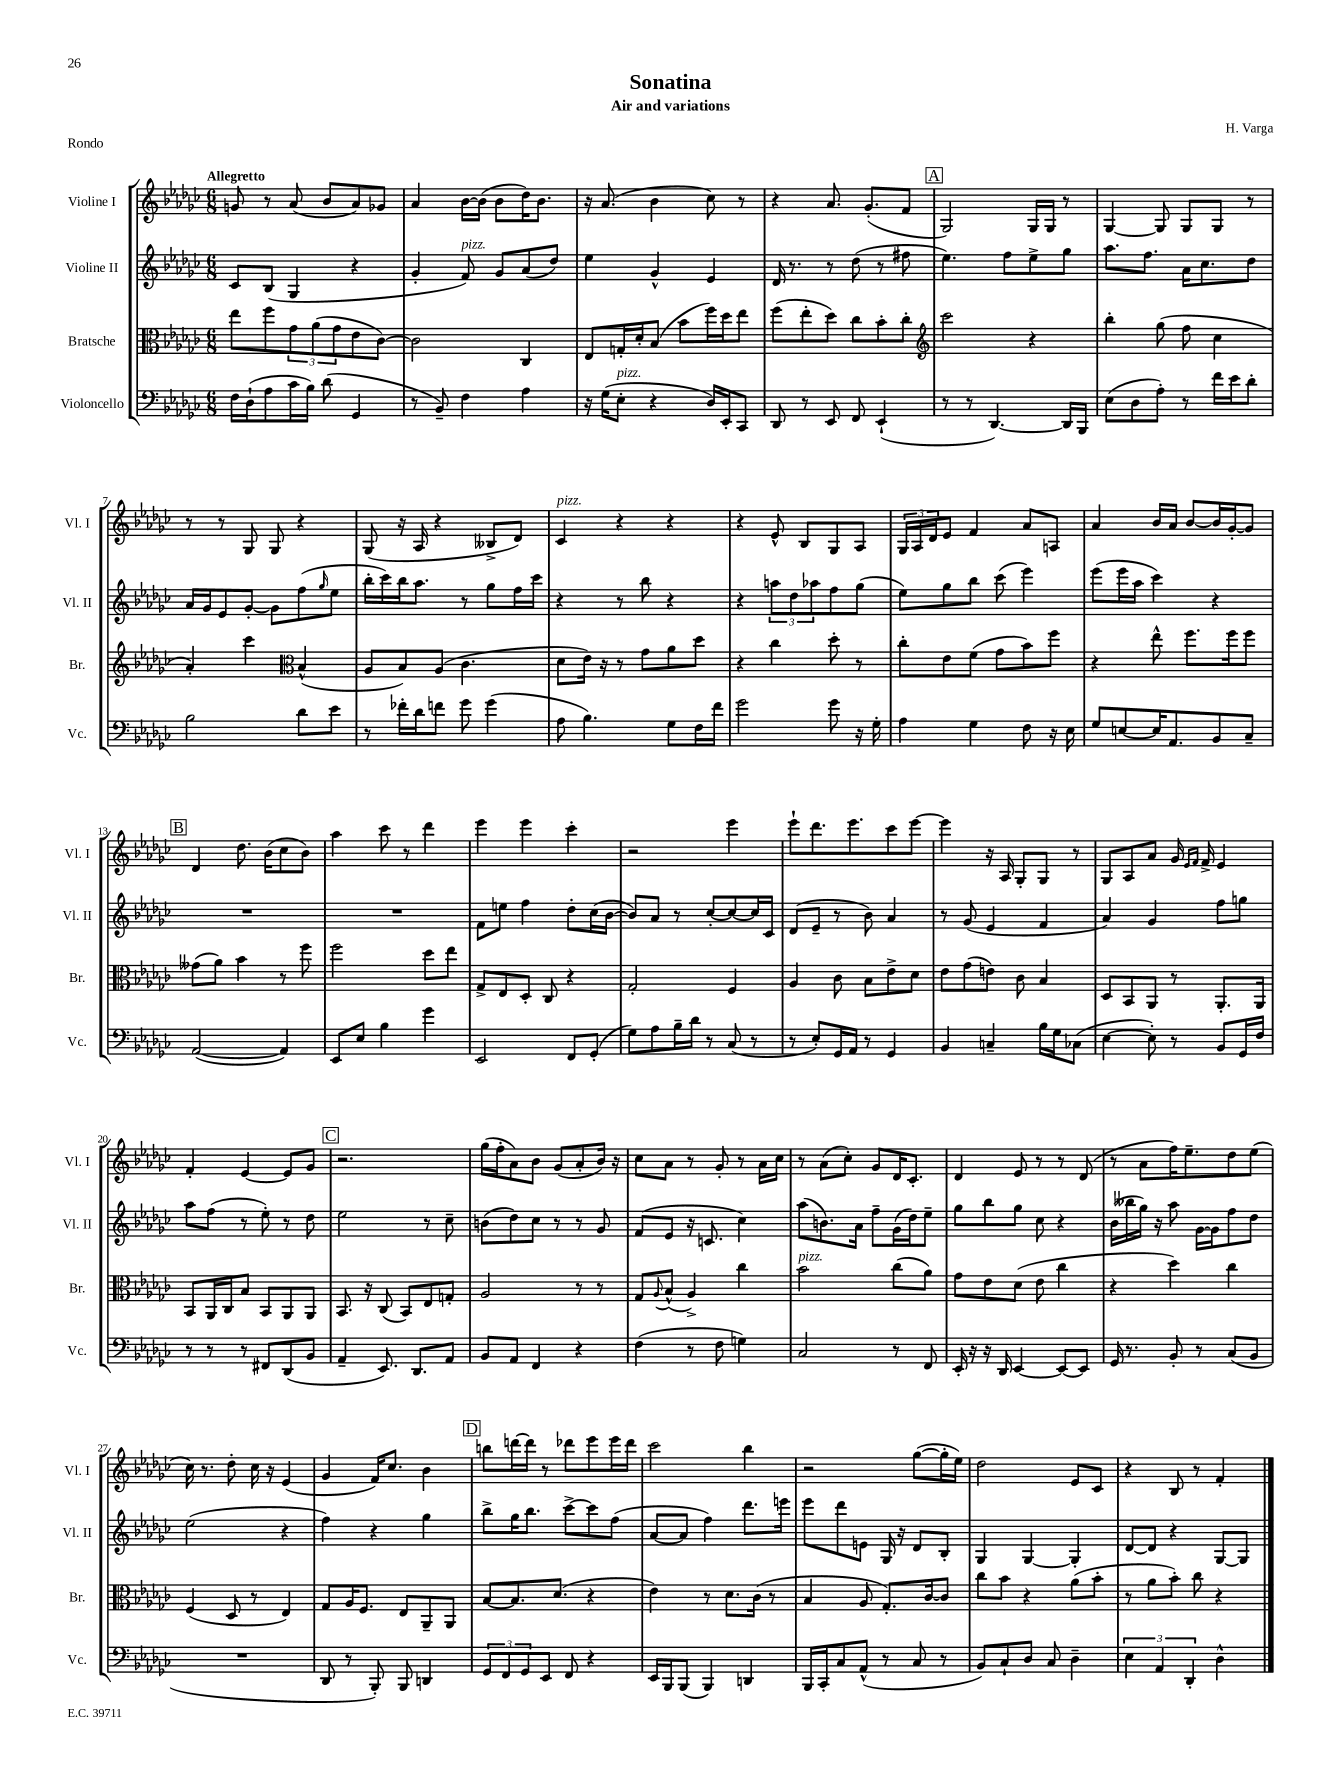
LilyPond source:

\header { title = "Sonatina" composer = "H. Varga" subtitle = "Air and variations" piece = "Rondo" }
<<
\new StaffGroup <<
\new Staff = "s0" \with { instrumentName = "Violine I" shortInstrumentName = "Vl. I" } {
    \clef treble \key ges \major \numericTimeSignature \time 6/8 \tempo "Allegretto"
    g'8 r8 aes'8( bes'8 aes'8) ges'8 |
    aes'4 bes'16~ bes'16( bes'8 des''16) bes'8. |
    r16 aes'8.( bes'4 ces''8) r8 |
    r4 aes'8. ges'8.-.( f'8 |
    \mark \markup { \box "A" } ges2) ges16 ges16 r8 |
    ges4~ ges8 ges8 ges8 r8 |
    r8 r8 ges8 ges8 r4 |
    ges8( r16 aes16 r4 beses8-> des'8) |
    ces'4^\markup { \italic "pizz." } r4 r4 |
    r4 ees'8-^ bes8 ges8 aes8 |
    \tuplet 3/2 { ges16 aes16 des'16 } ees'8 f'4 aes'8 a8 |
    aes'4 bes'16 aes'16 bes'8~ bes'16 ges'16~-. ges'8 |
    \mark \markup { \box "B" } des'4 des''8. bes'16( ces''8 bes'8) |
    aes''4 ces'''8 r8 des'''4 |
    ees'''4 ees'''4 ces'''4-. |
    r2 ees'''4 |
    ees'''8-! des'''8. ees'''8. ces'''8 ees'''8~ |
    ees'''4 r16 aes16 ges8-. ges8 r8 |
    ges8 aes8 aes'8 ges'16 \grace { ees'16 f'16 } f'16-> ees'4 |
    f'4-. ees'4~ ees'8 ges'8 |
    \mark \markup { \box "C" } r2. |
    ges''16( f''16-. aes'8) bes'8 ges'8( aes'8-. bes'16) r16 |
    ces''8 aes'8 r8 ges'8-. r8 aes'16 ces''16 |
    r8 aes'8( ces''8-.) ges'8 des'16 ces'8.-. |
    des'4 ees'8 r8 r8 des'8( |
    r8 aes'8 f''16) ees''8.-- des''8 ees''8( |
    ces''16) r8. des''8-. ces''16 r16 ees'4( |
    ges'4 f'16) ces''8. bes'4 |
    \mark \markup { \box "D" } b''8 d'''16~ d'''16 r8 des'''8 ees'''8 ees'''16 des'''16 |
    ces'''2 bes''4 |
    r2 ges''8~( ges''16-. ees''16) |
    des''2 ees'8 ces'8 |
    r4 bes8 r8 f'4-. \bar "|." |
}
\new Staff = "s1" \with { instrumentName = "Violine II" shortInstrumentName = "Vl. II" } {
    \clef treble \key ges \major \numericTimeSignature \time 6/8
    ces'8 bes8( ges4 r4 |
    ges'4-. f'8^\markup { \italic "pizz." }) ges'8 aes'8( des''8) |
    ees''4 ges'4-^ ees'4 |
    des'16 r8. r8 des''8( r8 fis''8 |
    \mark \markup { \box "A" } ees''4.) f''8 ees''8-> ges''8 |
    aes''8. f''8. aes'16 ces''8. des''8 |
    aes'16 ges'16 ees'8 ges'8~-. ges'8 f''8( \grace { ges''16 } ees''8 |
    bes''16-. ces'''16) bes''16 aes''8. r8 ges''8 f''16 ces'''16 |
    r4 r8 bes''8 r4 |
    r4 \tuplet 3/2 { a''8 des''8 aes''8 } f''8 ges''8( |
    ees''8) ges''8 bes''8 ces'''8( ees'''4) |
    ees'''8( ees'''16 aes''16 ces'''4) r4 |
    \mark \markup { \box "B" } R2. |
    R2. |
    f'8 e''8 f''4 des''8-. ces''16( bes'16~ |
    bes'8) aes'8 r8 ces''8~-. ces''8~ ces''16 ces'16 |
    des'8( ees'8-- r8 bes'8) aes'4 |
    r8 ges'8( ees'4 f'4 |
    aes'4) ges'4 f''8 g''8 |
    aes''8 f''8( r8 ees''8-.) r8 des''8 |
    \mark \markup { \box "C" } ees''2 r8 ces''8-- |
    b'8( des''8) ces''8 r8 r8 ges'8 |
    f'8( ees'8 r16 c'8. ces''4) |
    aes''8( b'8.) aes'16 f''8-- ges'16( des''16) ees''8-- |
    ges''8 bes''8 ges''8 ces''8 r4 |
    bes'16( beses''16 ges''16) r16 aes''8 ges'16~ ges'16 f''8 des''8 |
    ees''2( r4 |
    f''4) r4 ges''4 |
    \mark \markup { \box "D" } bes''8-> ges''16 bes''8. ces'''8~-> ces'''8 f''8( |
    aes'8~ aes'8 f''4) des'''8. e'''16 |
    ees'''8 des'''8 e'8 ges16 r16 des'8 bes8-. |
    ges4 ges4~ ges4-. |
    des'8~ des'8 r4 ges8~ ges8 \bar "|." |
}
\new Staff = "s2" \with { instrumentName = "Bratsche" shortInstrumentName = "Br." } {
    \clef alto \key ges \major \numericTimeSignature \time 6/8
    ees''8 f''8 \tuplet 3/2 { ges'8 aes'8( ges'8 } ees'8 ces'8~) |
    ces'2 ces4 |
    ees8 g16-. des'16-. bes8( bes'8 f''16) des''16 ees''8 |
    f''8( ees''8-. des''8) ces''8 bes'8-. ces''8-. |
    \mark \markup { \box "A" } \clef treble ces'''2 r4 |
    bes''4-. ges''8( f''8 ces''4 |
    aes'4-.) ces'''4 \clef alto bes4-^( |
    aes8 bes8) aes8( ces'4. |
    des'8 ees'16) r16 r8 ges'8 aes'8 des''8 |
    r4 ces''4 des''8-. r8 |
    ces''8-. ees'8 f'8( ges'8 bes'8) f''8 |
    r4 ees''8-^ f''8. f''16 f''8 |
    \mark \markup { \box "B" } geses'8( aes'8) bes'4 r8 f''8 |
    f''2 des''8 ees''8 |
    ges8-> ees8 des8-. ces8 r4 |
    ges2-. f4 |
    aes4 ces'8 bes8 ees'8-> des'8 |
    ees'8 ges'8( e'8) ces'8 bes4 |
    des8 bes,8 aes,8 r8 aes,8.-. aes,16 |
    bes,8 aes,16 ces16 bes8 bes,8 aes,8 aes,8 |
    \mark \markup { \box "C" } bes,8. r16 ces8( bes,8) ees8 g8-. |
    aes2 r8 r8 |
    ges8 \appoggiatura { aes8 } bes8-^( aes4->) ces''4 |
    bes'2^\markup { \italic "pizz." } ces''8( aes'8) |
    ges'8 ees'8 des'8( ees'8 ces''4 |
    r4 des''4) ces''4 |
    f4( des8 r8 ees4) |
    ges8 aes16 f8. ees8 aes,8-- aes,8 |
    \mark \markup { \box "D" } bes8~ bes8. des'8.( r4 |
    ees'4) r8 des'8. ces'16( r8 |
    bes4 aes8 ges8.-.) ces'16~ ces'8 |
    ces''8 bes'8 r4 aes'8( bes'8-. |
    r8 aes'8 bes'8-.) ces''8 r4 \bar "|." |
}
\new Staff = "s3" \with { instrumentName = "Violoncello" shortInstrumentName = "Vc." } {
    \clef bass \key ges \major \numericTimeSignature \time 6/8
    f16 des16-!( aes8 ces'16 bes16) des'8( ges,4 |
    r8 bes,8--) f4 aes4 |
    r16 ges16( ees8-.^\markup { \italic "pizz." } r4 des16) ees,16-. ces,8 |
    des,8 r8 ees,8 f,8 ees,4-!( |
    \mark \markup { \box "A" } r8 r8 des,4.~) des,16 bes,,16 |
    ees8( des8 aes8-.) r8 f'16 ees'16 des'8-. |
    bes2 des'8 ees'8 |
    r8 fes'16-. des'16 f'8 ges'8 ges'4( |
    aes8 bes4.) ges8 f16 f'16 |
    ges'2 ges'8 r16 ges16-. |
    aes4 ges4 f8 r16 ees16 |
    ges8 e8~ e16 aes,8. bes,8 ces8-- |
    \mark \markup { \box "B" } aes,2~( aes,4) |
    ees,8 ees8 bes4 ges'4 |
    ees,2 f,8 ges,8-.( |
    ges8) aes8 bes16-- des'16 r8 ces8( r8 |
    r8 ees8-.) ges,16 aes,16 r8 ges,4 |
    bes,4 c4-- bes16 ges16 ces8( |
    ees4~ ees8-.) r8 bes,8 ges,16 f16 |
    r8 r8 r8 fis,8 des,8( bes,8 |
    \mark \markup { \box "C" } aes,4-- ees,8.) des,8. aes,8 |
    bes,8 aes,8 f,4 r4 |
    f4( r8 f8 g4) |
    ces2 r8 f,8 |
    ees,16-. r16 r16 des,16 ees,4~ ees,8~ ees,8 |
    ges,16 r8. bes,8-. r8 ces8( bes,8 |
    R2. |
    des,8 r8 bes,,8-.) bes,,8 d,4 |
    \mark \markup { \box "D" } \tuplet 3/2 { ges,8 f,8 ges,8 } ees,8 f,8 r4 |
    ees,16 bes,,16 bes,,8( bes,,4) d,4 |
    bes,,16 ces,16-. ces8 aes,8-^( r8 ces8 r8 |
    bes,8) ces8-! des8 ces8 des4-- |
    \tuplet 3/2 { ees4 aes,4 des,4-. } des4-^ \bar "|." |
}
>>
>>
